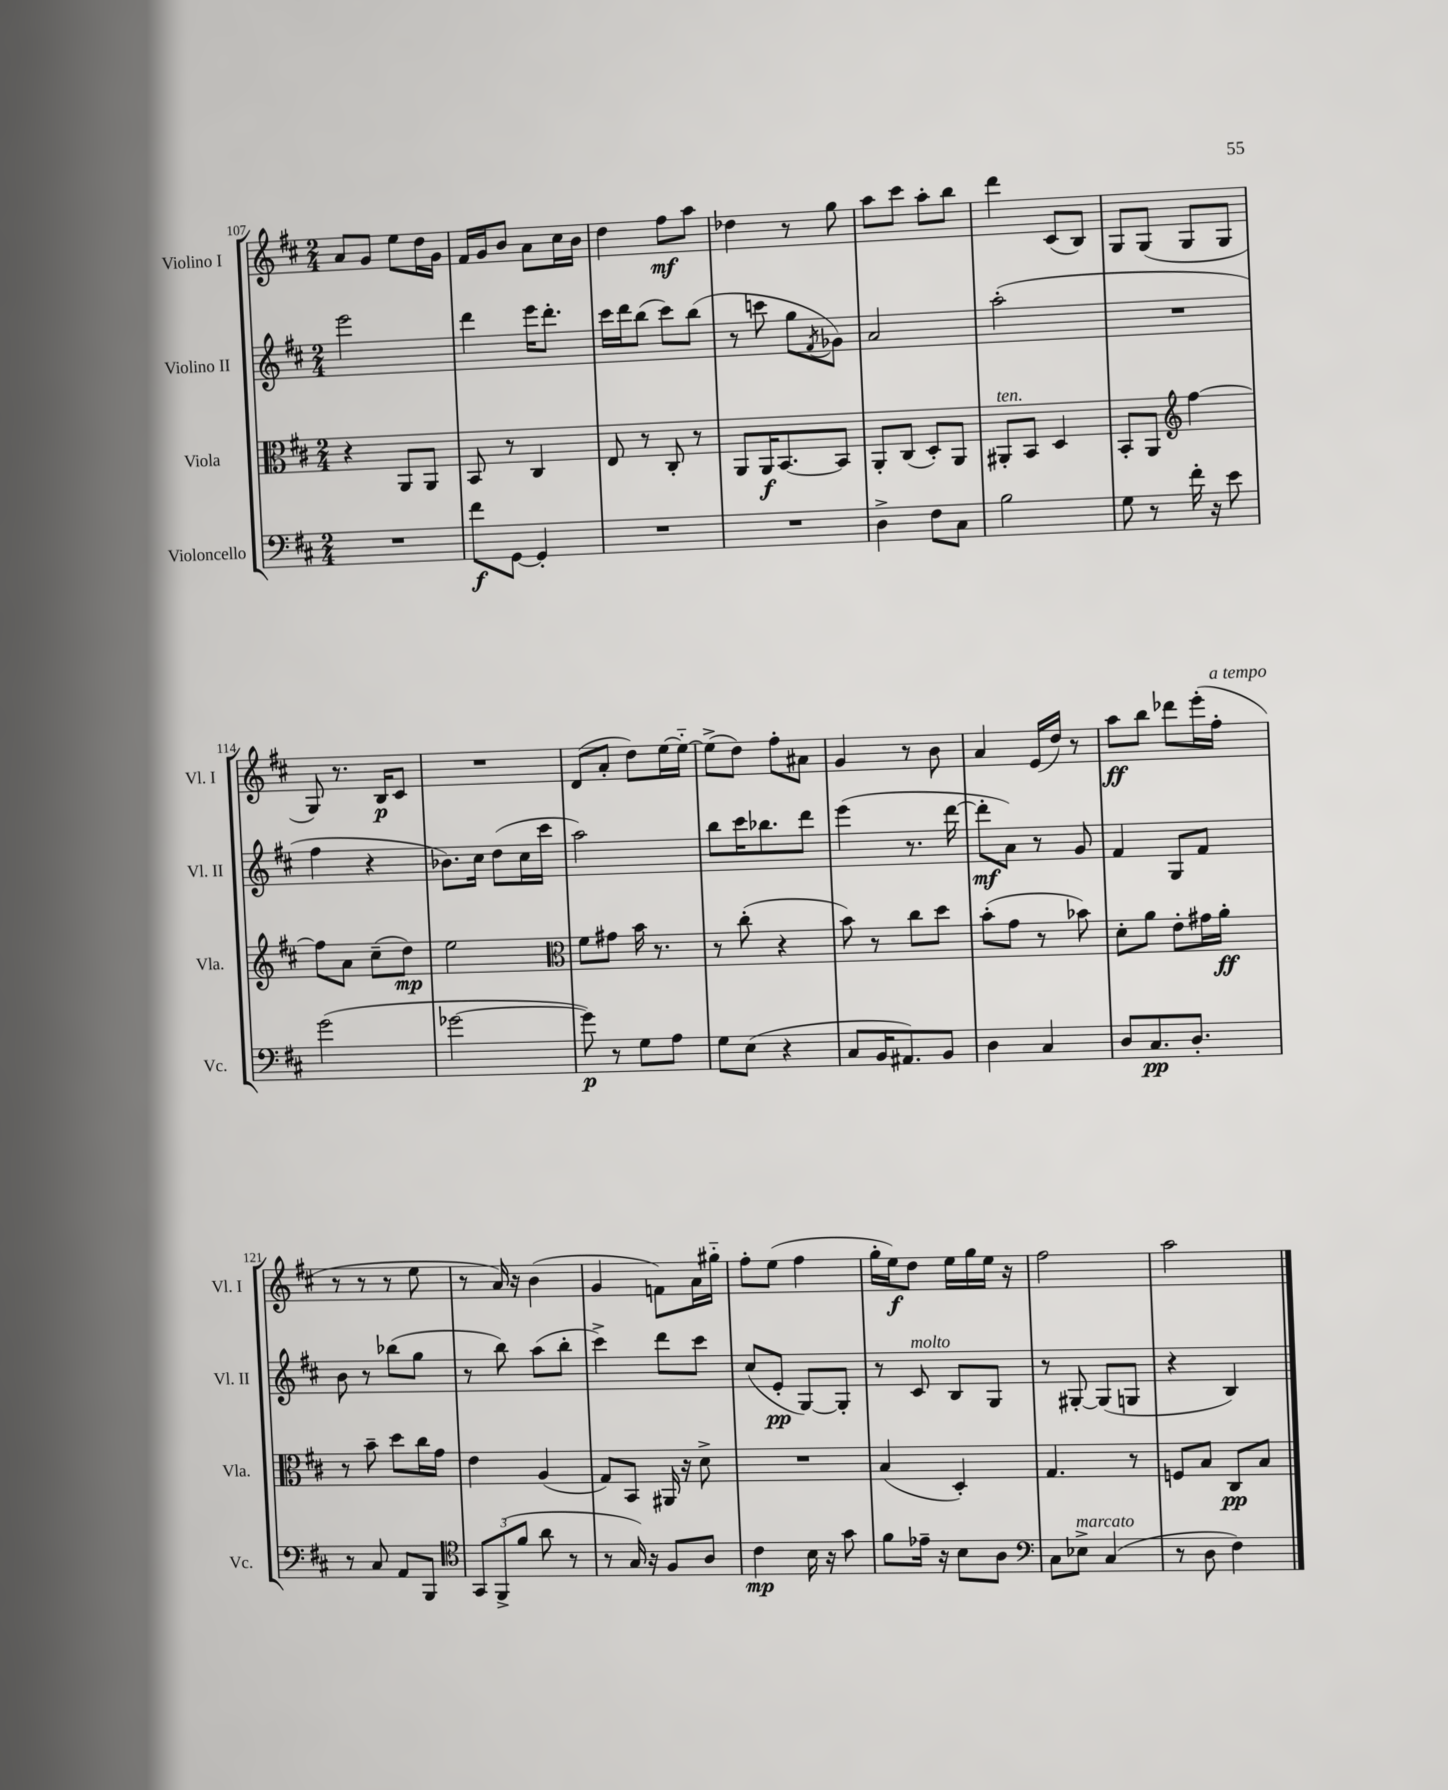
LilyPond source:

<<
\new StaffGroup <<
\new Staff = "s0" \with { instrumentName = "Violino I" shortInstrumentName = "Vl. I" } {
    \clef treble \key d \major \numericTimeSignature \time 2/4
    a'8 g'8 e''8 d''16 g'16 |
    fis'16 g'16 b'8 a'8 cis''16 b'16 |
    d''4 fis''8\mf a''8 |
    des''4 r8 g''8 |
    a''8 cis'''8 a''8-. b''8 |
    d'''4 cis'8( b8) |
    g8 g8( g8 g8 |
    g8) r8. b16\p cis'8 |
    R2 |
    d'8( a'8-. d''8) e''16~ e''16~-_ |
    e''8->( d''8) fis''8-. ais'8 |
    g'4 r8 b'8 |
    a'4 e'16( d''16) r8 |
    a''8\ff b''8 des'''8 e'''16-.( fis''16-.^\markup { \italic "a tempo" } |
    r8 r8 r8 e''8 |
    r8 a'16) r16 b'4( |
    g'4 f'8) a'16 gis''16-_ |
    fis''8-. e''8( fis''4 |
    g''16-. e''16\f) d''8 e''16 g''16 e''16 r16 |
    fis''2 |
    a''2 \bar "|." |
}
\new Staff = "s1" \with { instrumentName = "Violino II" shortInstrumentName = "Vl. II" } {
    \clef treble \key d \major \numericTimeSignature \time 2/4
    e'''2 |
    d'''4 e'''16 d'''8.-. |
    cis'''16 d'''16 b''8( cis'''8) b''8( |
    r8 c'''8 g''8 \acciaccatura { fis'8 } ges'8) |
    a'2 |
    a''2-.( |
    R2 |
    fis''4 r4 |
    bes'8.) cis''16 d''8( cis''16 cis'''16 |
    a''2) |
    b''8 cis'''16 bes''8. d'''8 |
    e'''4( r8. d'''16~ |
    d'''8-.\mf a'8) r8 g'8 |
    fis'4 g8 fis'8 |
    b'8 r8 bes''8( g''8 |
    r8 b''8) a''8( b''8-. |
    cis'''4->) d'''8 cis'''8 |
    cis''8( e'8-.\pp g8~) g8-. |
    r8 cis'8^\markup { \italic "molto" } b8 g8 |
    r8 gis8~-. gis8( g8 |
    r4 b4) \bar "|." |
}
\new Staff = "s2" \with { instrumentName = "Viola" shortInstrumentName = "Vla." } {
    \clef alto \key d \major \numericTimeSignature \time 2/4
    r4 a,8 a,8 |
    b,8 r8 cis4 |
    e8 r8 cis8-. r8 |
    a,8 a,16\f b,8.~ b,8 |
    a,8-. cis8( d8-.) a,8 |
    ais,8-.^\markup { \italic "ten." } b,8 d4 |
    b,8-. a,8 \clef treble fis''4~ |
    fis''8 a'8 cis''8--( d''8\mp) |
    e''2 |
    \clef alto fis'8 gis'8 b'16 r8. |
    r8 cis''8-.( r4 |
    b'8) r8 cis''8 d''8 |
    b'8-.( g'8 r8 bes'8) |
    d'8-. a'8 e'8-. gis'16 a'16-.\ff |
    r8 b'8-- d''8 cis''16 g'16 |
    e'4 a4( |
    g8) b,8 ais,16 r16 d'8-> |
    R2 |
    b4( d4-.) |
    g4. r8 |
    f8 b8 cis8\pp b8 \bar "|." |
}
\new Staff = "s3" \with { instrumentName = "Violoncello" shortInstrumentName = "Vc." } {
    \clef bass \key d \major \numericTimeSignature \time 2/4
    R2 |
    fis'8\f g,8~ g,4-. |
    R2 |
    R2 |
    d4-> fis8 cis8 |
    b2 |
    g8 r8 fis'16-. r16 e'8 |
    g'2( |
    ges'2~ |
    ges'8\p) r8 g8 a8 |
    g8 e8( r4 |
    cis8 b,16 ais,8.) b,8 |
    d4 cis4 |
    d8 cis8.\pp d8.-. |
    r8 cis8 a,8 b,,8 |
    \clef tenor \tuplet 3/2 { g,8 fis,8->( fis'8 } a'8 r8 |
    r8 g16) r16 fis8 a8 |
    cis'4\mp b16 r16 g'8 |
    fis'8 ees'16-- r16 b8 a8 |
    \clef bass cis8 ees8->^\markup { \italic "marcato" } cis4( |
    r8 d8 fis4) \bar "|." |
}
>>
>>
\layout { \context { \Score currentBarNumber = #107 } }
